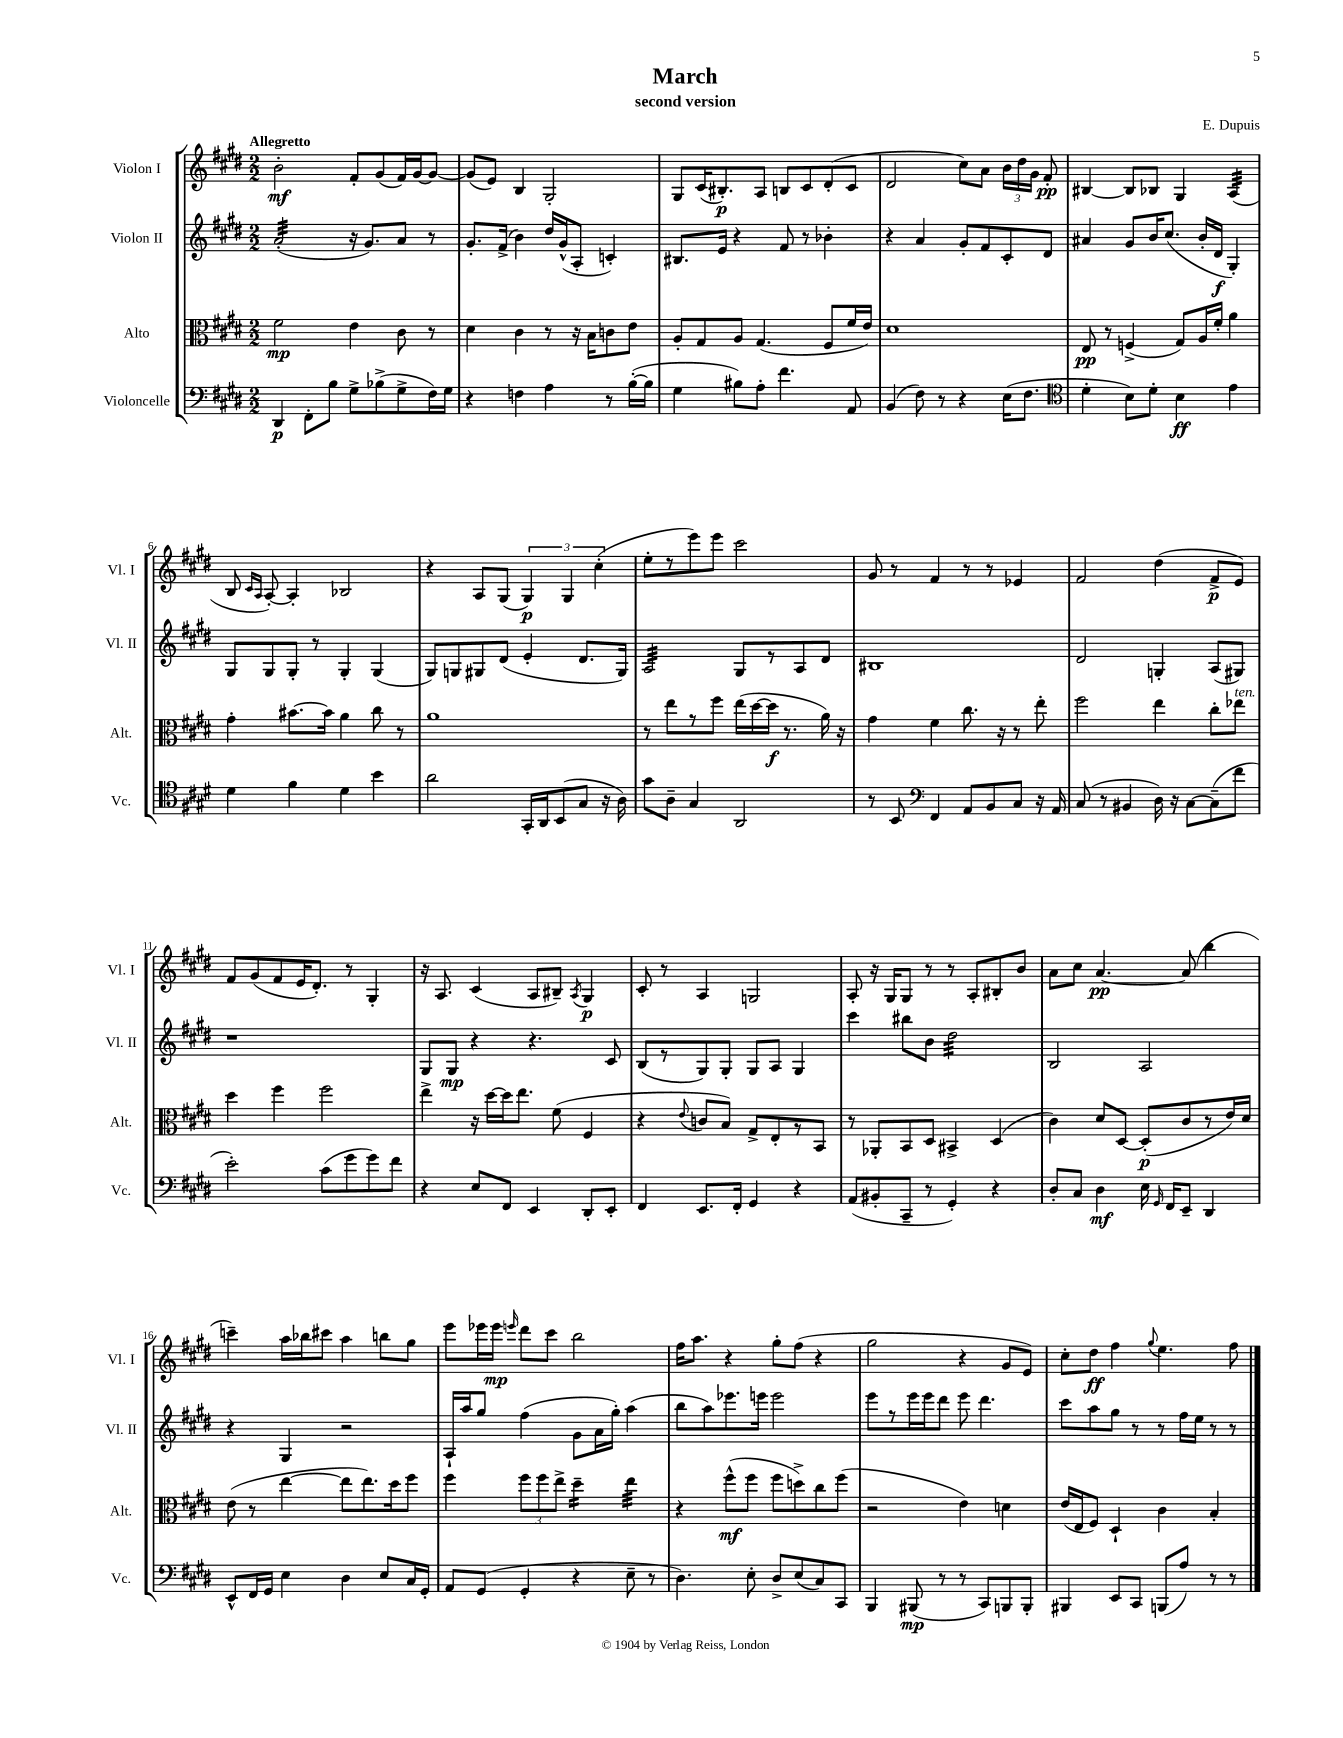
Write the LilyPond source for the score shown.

\header { title = "March" composer = "E. Dupuis" subtitle = "second version" }
<<
\new StaffGroup <<
\new Staff = "s0" \with { instrumentName = "Violon I" shortInstrumentName = "Vl. I" } {
    \clef treble \key e \major \numericTimeSignature \time 2/2 \tempo "Allegretto"
    \autoBeamOff b'2-.\mf fis'8[-. gis'8( fis'16) gis'16~ gis'8]~ |
    gis'8[( e'8]) b4 gis2-. |
    gis8[ cis'16( bis8.-.\p) a8] b8[ cis'8 dis'8-.( cis'8] |
    dis'2 cis''8[) a'8] \tuplet 3/2 { b'16[ dis''16 gis'16] } fis'8-.\pp |
    bis4~ bis8[ bes8] gis4 a4:32( |
    b8 \grace { cis'16[ a16] } a8~-.) a4-. bes2 |
    r4 a8[ gis8]( \tuplet 3/2 { gis4\p) gis4 cis''4-.( } |
    e''8[-. r8 e'''8) e'''8] cis'''2 |
    gis'8 r8 fis'4 r8 r8 ees'4 |
    fis'2 dis''4( fis'8[->\p e'8]) |
    fis'8[ gis'8( fis'8 e'16 dis'8.]-.) r8 gis4-. |
    r16 a8. cis'4( a8[ bis8]--) \acciaccatura { a8 } gis4\p |
    cis'8-. r8 a4 g2 |
    a8-. r16 gis16[ gis8] r8 r8 a8[-. bis8-. b'8] |
    a'8[ cis''8] a'4.~\pp a'8( b''4 |
    c'''4--) a''16[ bes''16 cis'''8] a''4 b''8[ gis''8] |
    e'''8[ ees'''16 ees'''16]\mp \grace { e'''16 } dis'''8[ cis'''8] b''2 |
    fis''16[ a''8.] r4 gis''8[-. fis''8]( r4 |
    gis''2 r4 gis'8[ e'8]) |
    cis''8[-. dis''8]\ff fis''4 \appoggiatura { gis''8 } e''4. fis''8 \bar "|." |
}
\new Staff = "s1" \with { instrumentName = "Violon II" shortInstrumentName = "Vl. II" } {
    \clef treble \key e \major \numericTimeSignature \time 2/2
    \autoBeamOff a'2:32-.( r16 gis'8.[) a'8] r8 |
    gis'8.[-. fis'16]->( b'4) dis''16[ gis'16-^( a8]-. c'4-.) |
    bis8.[ e'16] r4 fis'8 r8 bes'4-. |
    r4 a'4 gis'8[-. fis'8 cis'8-. dis'8] |
    ais'4 gis'8[ b'16 cis''8.]( b'16[-. dis'16]\f gis4-.) |
    gis8[ gis8 gis8]-. r8 gis4-. gis4( |
    gis8[) g8 gis8 dis'8]( e'4-. dis'8.[ gis16]) |
    a2:32 gis8[ r8 a8 dis'8] |
    bis1 |
    dis'2 g4-. a8[( gis8]) |
    r1 |
    gis8[ gis8]\mp r4 r4. cis'8 |
    b8[( r8 gis8) gis8]-. gis8[ a8] gis4 |
    cis'''4 bis''8[ b'8] dis''2:32 |
    b2 a2 |
    r4 gis4 r2 |
    a16[-! a''16 gis''8] fis''4( gis'8[ a'16 gis''16]-.) a''4( |
    b''8[ a''8) ees'''8. e'''16] e'''2 |
    e'''8[ r8 e'''16 e'''16 dis'''8] e'''8 dis'''4. |
    cis'''8[ a''8 gis''8] r8 r8 fis''16[ e''16] r8 r8 \bar "|." |
}
\new Staff = "s2" \with { instrumentName = "Alto" shortInstrumentName = "Alt." } {
    \clef alto \key e \major \numericTimeSignature \time 2/2
    \autoBeamOff fis'2\mp e'4 cis'8 r8 |
    dis'4 cis'4 r8 r16 b16[ c'8 e'8] |
    a8[-. gis8 a8] gis4.( fis8[ fis'16 e'16]) |
    dis'1 |
    e8\pp r8 f4->( gis8[) a16 fis'16]-. a'4 |
    gis'4-. bis'8.[~ bis'16] a'4 cis''8 r8 |
    a'1 |
    r8 e''8[ r8 fis''8] e''16[( dis''16~ dis''16]\f r8. a'16) r16 |
    gis'4 fis'4 cis''8. r16 r8 e''8-. |
    fis''2 e''4 cis''8[-. ees''8]^\markup { \italic "ten." } |
    dis''4 fis''4 fis''2 |
    e''4-> r16 dis''16[~ dis''16 e''8.] fis'8( fis4 |
    r4 \appoggiatura { e'8 } c'8[ b8]) gis8[-> e8-. r8 b,8] |
    r8 aes,8[-. b,8 dis8] bis,4-> dis4( |
    cis'4) dis'8[ dis8]~ dis8[-.\p( cis'8 r8 e'16) dis'16] |
    e'8( r8 e''4~ e''8[ e''8.) dis''16 fis''8] |
    fis''4 \tuplet 3/2 { fis''8[ fis''8 e''8]-> } dis''4:16-- e''4:32 |
    r4 fis''8[-^\mf( fis''8] fis''8[ d''8->) cis''8 fis''8]( |
    r2 e'4) d'4 |
    e'16[( e16 fis8]) dis4-! cis'4 b4-. \bar "|." |
}
\new Staff = "s3" \with { instrumentName = "Violoncelle" shortInstrumentName = "Vc." } {
    \clef bass \key e \major \numericTimeSignature \time 2/2
    \autoBeamOff dis,4\p fis,8[-. b8] gis8[-> bes8->( gis8-> fis16) gis16] |
    r4 f4 a4 r8 b16[~-.( b16] |
    gis4 bis8[) a8]-. fis'4. a,8 |
    b,4( fis8) r8 r4 e16[( fis8.] |
    \clef tenor dis'4-. b8[) dis'8]-. b4\ff e'4 |
    dis'4 fis'4 dis'4 b'4 |
    a'2 gis,16[-. a,16 b,8( gis8] r16 a16) |
    gis'8[ a8]-- gis4 a,2 |
    r8 b,8 \clef bass fis,4 a,8[ b,8 cis8] r16 a,16 |
    cis8( r8 bis,4 dis16) r16 cis8[~ cis8--( fis'8] |
    e'2-.) cis'8[( gis'8 gis'8) fis'8] |
    r4 e8[ fis,8] e,4 dis,8[-. e,8]-. |
    fis,4 e,8.[ fis,16]-. gis,4 r4 |
    a,8[( bis,8-. cis,8]-- r8 gis,4-.) r4 |
    dis8[-. cis8] dis4\mf e16 \grace { gis,16 } fis,16[ e,8]-- dis,4 |
    e,8[-^ fis,16 gis,16] e4 dis4 e8[ cis16 gis,16]-. |
    a,8[ gis,8]( gis,4-. r4 e8-- r8 |
    dis4.) e8-. dis8[-> e8( cis8) cis,8] |
    b,,4 bis,,8\mp( r8 r8 cis,8[) b,,8 b,,8]-. |
    bis,,4 e,8[ cis,8] b,,8[( a8]) r8 r8 \bar "|." |
}
>>
>>
